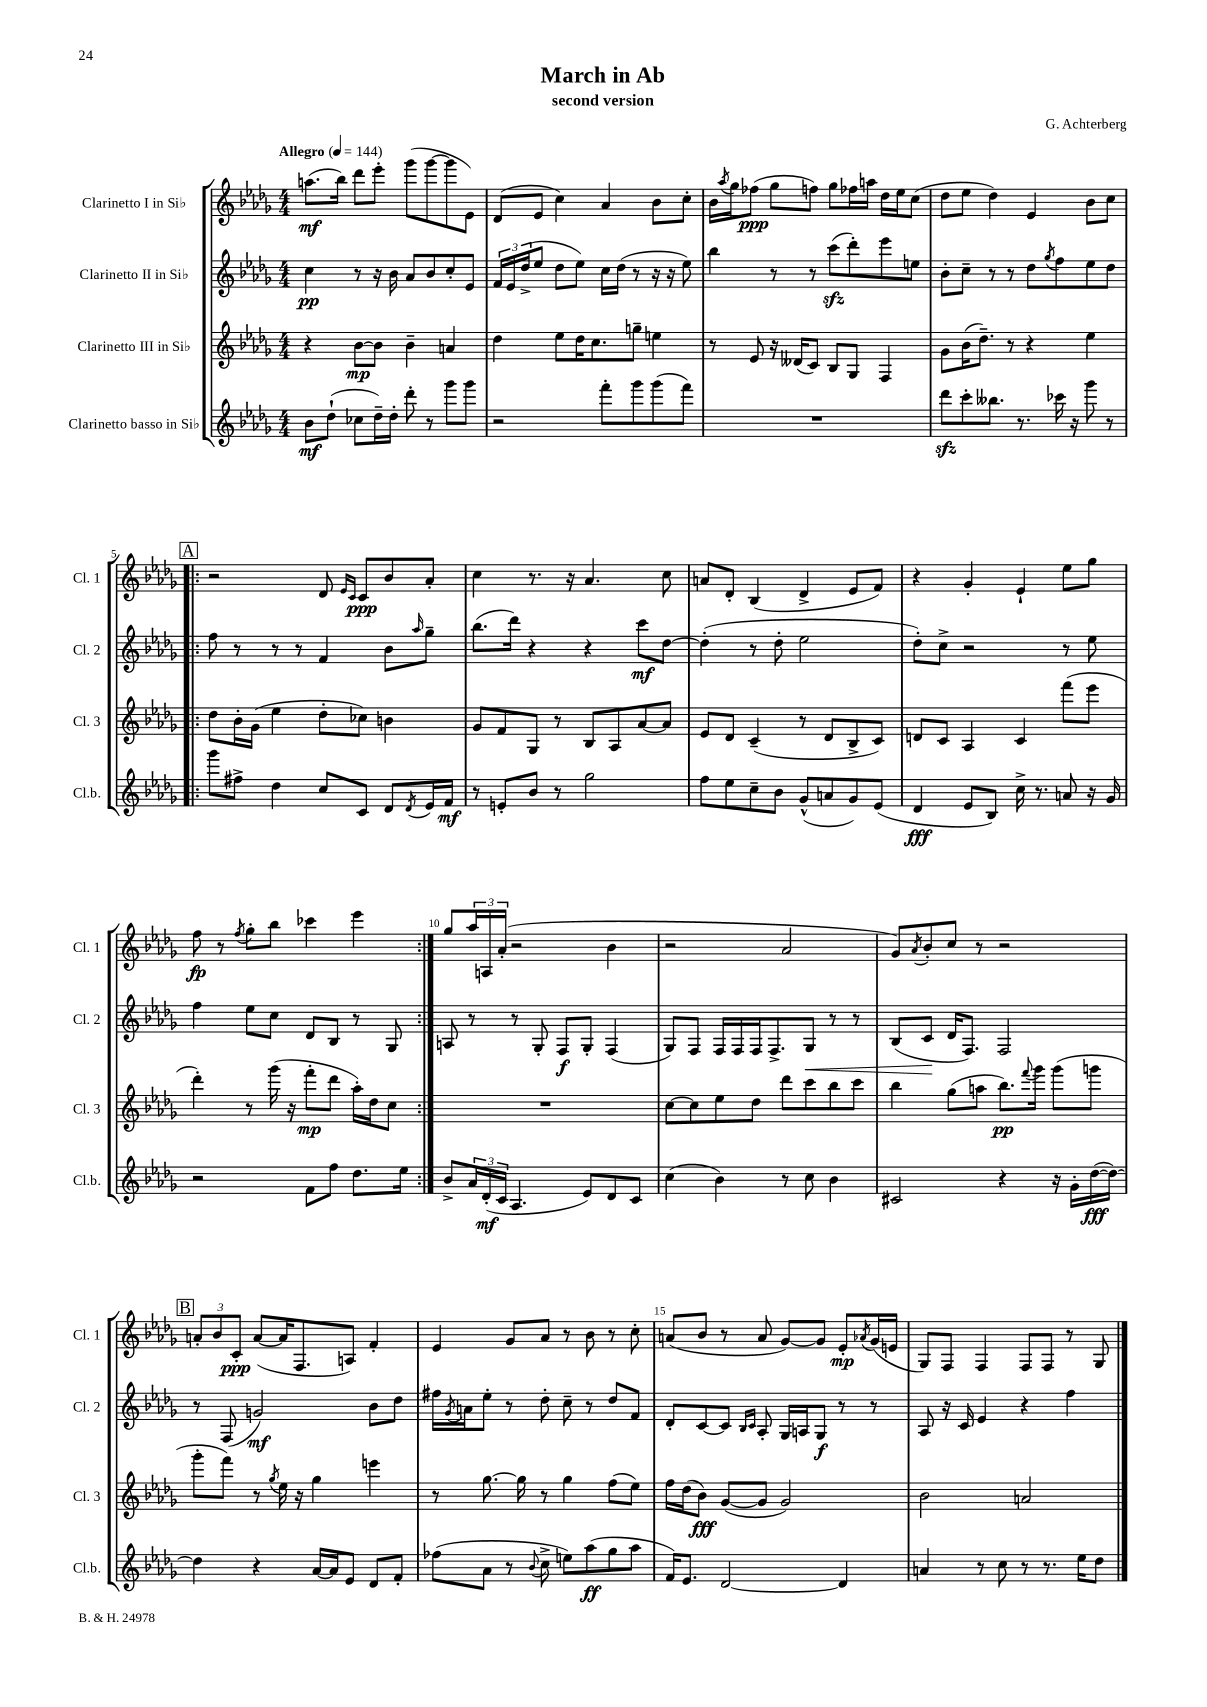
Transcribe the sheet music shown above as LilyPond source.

\header { title = "March in Ab" composer = "G. Achterberg" subtitle = "second version" }
<<
\new StaffGroup <<
\new Staff = "s0" \with { instrumentName = "Clarinetto I in Sib" shortInstrumentName = "Cl. 1" } {
    \clef treble \key des \major \numericTimeSignature \time 4/4 \tempo "Allegro" 4 = 144
    a''8.\mf( bes''16) des'''8 ees'''8-. ges'''8( ges'''8~ ges'''8 ees'8) |
    des'8( ees'8 c''4) aes'4 bes'8 c''8-. |
    bes'16 \acciaccatura { aes''8 } ges''16 fes''8\ppp( ges''8 f''8) ges''8 fes''16 a''16 des''16 ees''16 c''8( |
    des''8 ees''8 des''4) ees'4 bes'8 c''8 |
    \repeat volta 2 { \mark \markup { \box "A" } r2 des'8 \grace { ees'16 c'16 } c'8\ppp bes'8 aes'8-. |
    c''4 r8. r16 aes'4. c''8 |
    a'8 des'8-. bes4( des'4-> ees'8 f'8) |
    r4 ges'4-. ees'4-! ees''8 ges''8 |
    f''8\fp r8 \acciaccatura { f''8 } ges''8-. bes''8 ces'''4 ees'''4 | }
    ges''8 \tuplet 3/2 { aes''16 a16 aes'16-.( } r2 bes'4 |
    r2 aes'2 |
    ges'8) \acciaccatura { aes'8 } bes'8-. c''8 r8 r2 |
    \mark \markup { \box "B" } \tuplet 3/2 { a'8-. bes'8 c'8-.\ppp } a'8~( a'16 f8. a8) f'4-. |
    ees'4 ges'8 aes'8 r8 bes'8 r8 c''8-. |
    a'8( bes'8 r8 a'8 ges'8~) ges'8 ees'8-.\mp \acciaccatura { aes'8 } ges'16( e'16 |
    ges8) f8 f4 f8 f8 r8 ges8 \bar "|." |
}
\new Staff = "s1" \with { instrumentName = "Clarinetto II in Sib" shortInstrumentName = "Cl. 2" } {
    \clef treble \key des \major \numericTimeSignature \time 4/4
    c''4\pp r8 r16 bes'16 aes'8 bes'8 c''8-. ees'8 |
    \tuplet 3/2 { f'16 ees'16 des''16->( } ees''8 des''8 ees''8) c''16 des''16( r8 r16 r16 ees''8) |
    bes''4 r8 r8 c'''8\sfz( des'''8-.) ees'''8 e''8 |
    bes'8-. c''8-- r8 r8 des''8 \acciaccatura { ges''8 } f''8 ees''8 des''8 |
    \repeat volta 2 { \mark \markup { \box "A" } f''8 r8 r8 r8 f'4 bes'8 \grace { aes''16 } ges''8-- |
    bes''8.( des'''16) r4 r4 c'''8\mf des''8~ |
    des''4-.( r8 des''8-. ees''2 |
    des''8-.) c''8-> r2 r8 ees''8 |
    f''4 ees''8 c''8 des'8 bes8 r8 ges8 | }
    a8 r8 r8 ges8-. f8\f ges8-. f4( |
    ges8) f8 f16 f16 f16 f8.-> ges8\< r8 r8 |
    bes8( c'8\! des'16 f8.) f2 |
    \mark \markup { \box "B" } r8 f8( g'2\mf) bes'8 des''8 |
    fis''16 \acciaccatura { ges'8 } a'16 ees''8-. r8 des''8-. c''8-- r8 des''8 f'8 |
    des'8-. c'8~ c'8 \grace { bes16 c'16 } aes8-. ges16 a16 ges8\f r8 r8 |
    aes8 r16 c'16 ees'4 r4 f''4 \bar "|." |
}
\new Staff = "s2" \with { instrumentName = "Clarinetto III in Sib" shortInstrumentName = "Cl. 3" } {
    \clef treble \key des \major \numericTimeSignature \time 4/4
    r4 bes'8~\mp bes'8 bes'4-- a'4 |
    des''4 ees''8 des''16 c''8. g''8-- e''4 |
    r8 ees'8 r16 deses'16( c'8) bes8 ges8 f4 |
    ges'8 bes'16( des''8.--) r8 r4 ees''4 |
    \repeat volta 2 { \mark \markup { \box "A" } des''8 bes'16-. ges'16( ees''4 des''8-. ces''8) b'4 |
    ges'8 f'8 ges8 r8 bes8 aes8 aes'8~ aes'8 |
    ees'8 des'8 c'4--( r8 des'8 bes8-> c'8) |
    d'8 c'8 aes4 c'4 f'''8( ees'''8 |
    des'''4-.) r8 ges'''16( r16 f'''8-.\mp des'''8 aes''16-.) des''16 c''8 | }
    R1 |
    c''8~ c''8 ees''8 des''8 des'''8 c'''8 bes''8 c'''8 |
    bes''4 ges''8( a''8 bes''8.\pp) \appoggiatura { f'''8 } ges'''16 ges'''8( g'''8 |
    \mark \markup { \box "B" } ges'''8-. f'''8) r8 \acciaccatura { ges''8 } ees''16 r16 ges''4 e'''4 |
    r8 ges''8.~ ges''16 r8 ges''4 f''8( ees''8) |
    f''16 des''16( bes'8\fff) ges'8~( ges'8 ges'2) |
    bes'2 a'2 \bar "|." |
}
\new Staff = "s3" \with { instrumentName = "Clarinetto basso in Sib" shortInstrumentName = "Cl.b." } {
    \clef treble \key des \major \numericTimeSignature \time 4/4
    bes'8\mf des''8-!( ces''8 des''16--) des''16-. des'''8-. r8 ges'''8 ges'''8 |
    r2 f'''8-. ges'''8 ges'''8( f'''8) |
    R1 |
    des'''8\sfz c'''8-. beses''8. r8. ces'''16 r16 ges'''8 r8 |
    \repeat volta 2 { \mark \markup { \box "A" } ges'''8 fis''8-> des''4 c''8 c'8 des'8 \acciaccatura { des'8 } ees'16 f'16\mf |
    r8 e'8-. bes'8 r8 ges''2 |
    f''8 ees''8 c''8-- bes'8 ges'8-^( a'8 ges'8) ees'8( |
    des'4\fff ees'8 bes8) c''16-> r8. a'8 r16 ges'16 |
    r2 f'8 f''8 des''8. ees''16 | }
    bes'8-> \tuplet 3/2 { aes'16 des'16-.\mf( c'16 } aes4. ees'8) des'8 c'8 |
    c''4( bes'4) r8 c''8 bes'4 |
    cis'2 r4 r16 ges'16-. des''16~\fff( des''16~) |
    \mark \markup { \box "B" } des''4 r4 aes'16~ aes'16 ees'8 des'8 f'8-. |
    fes''8( aes'8 r8 \appoggiatura { bes'8 } c''8-> e''8) aes''8\ff( ges''8 aes''8 |
    f'16) ees'8. des'2~ des'4 |
    a'4 r8 c''8 r8 r8. ees''16 des''8 \bar "|." |
}
>>
>>
\layout { \context { \Score \override BarNumber.break-visibility = ##(#f #t #t) barNumberVisibility = #(every-nth-bar-number-visible 5) } }
